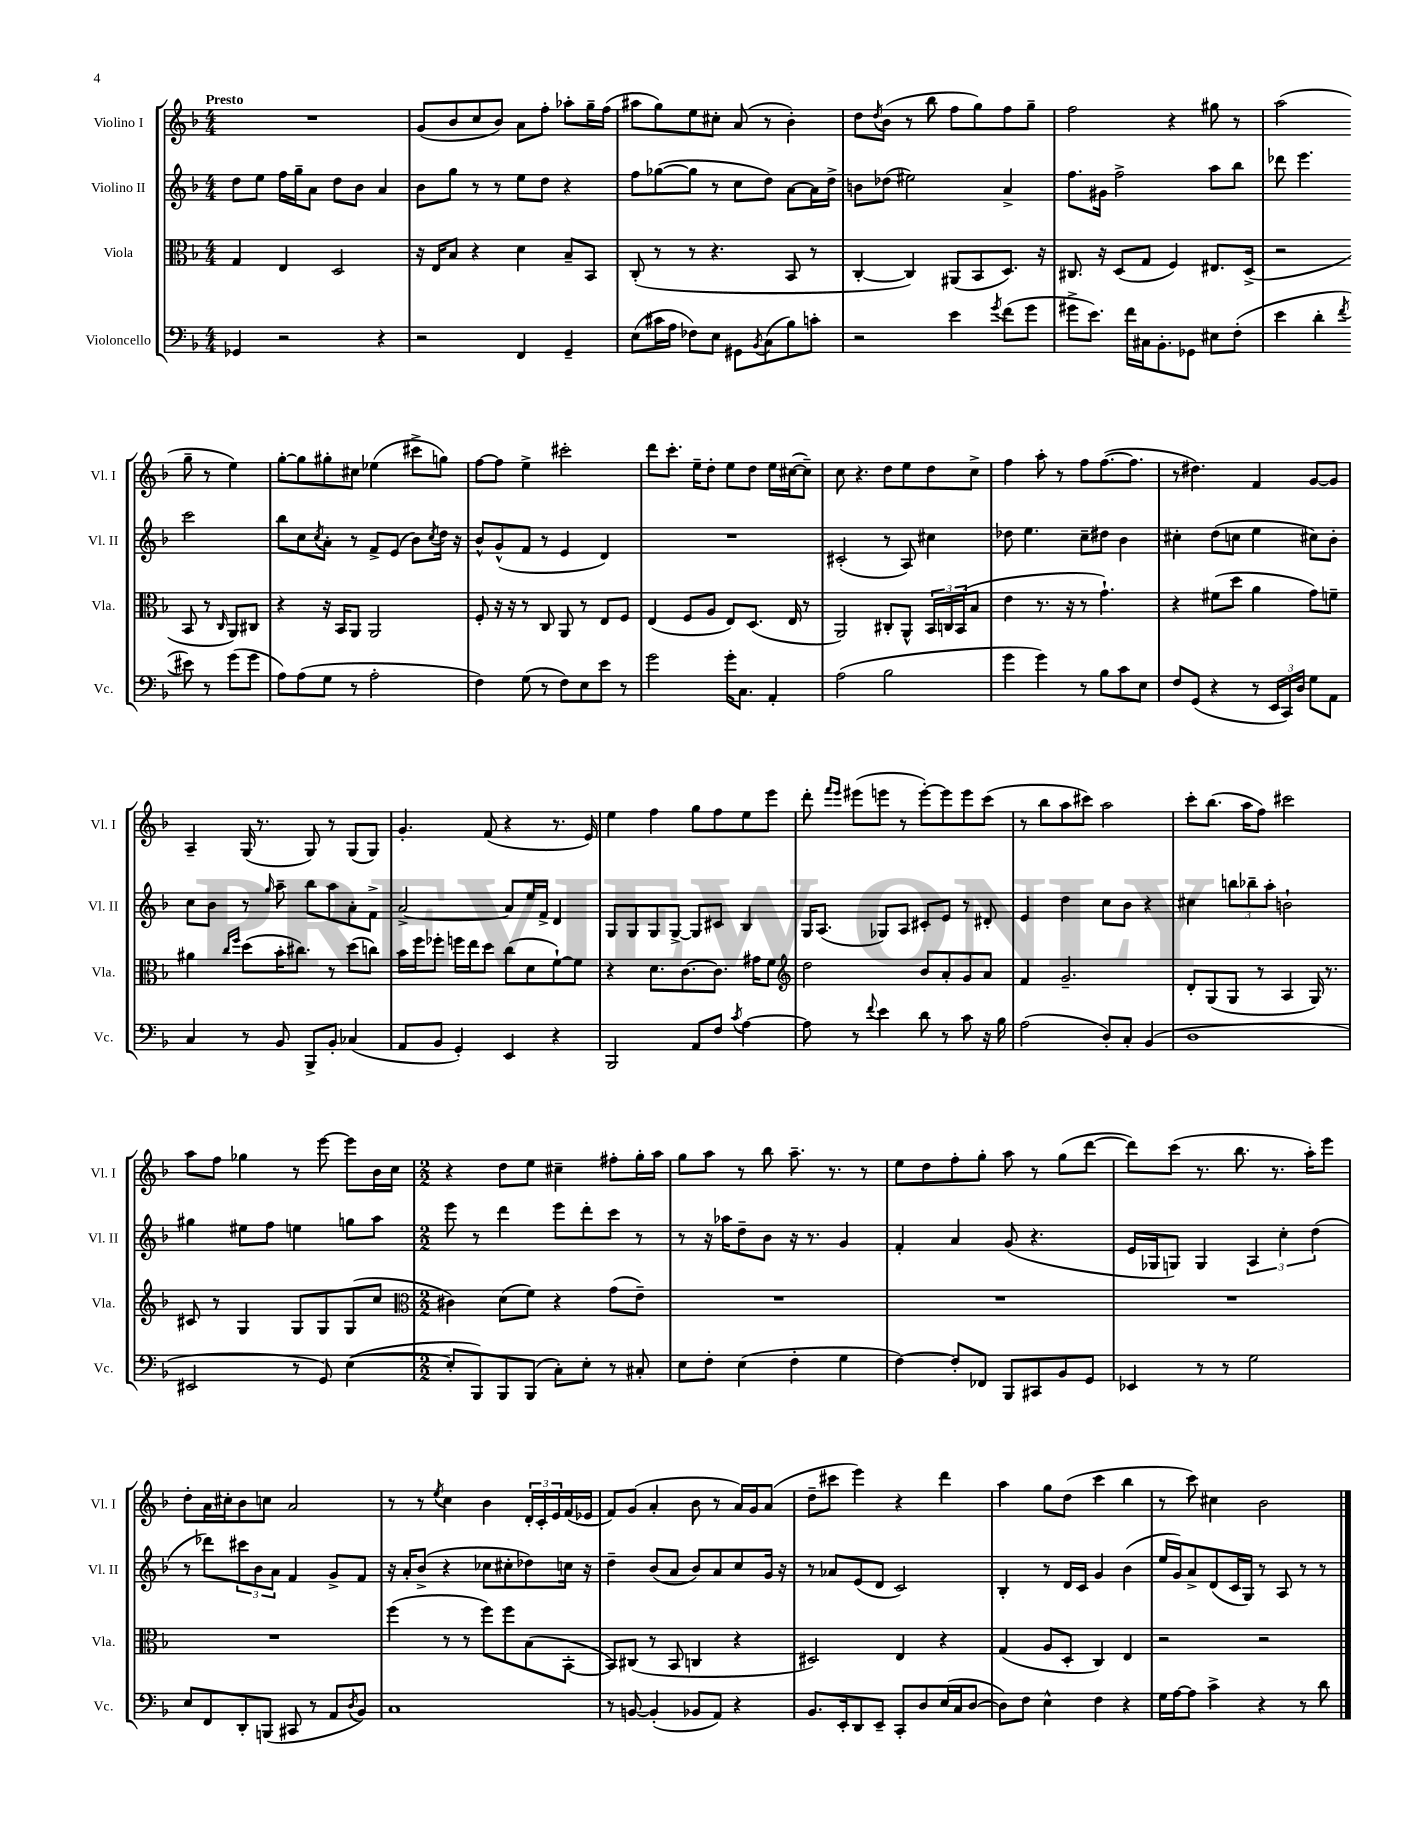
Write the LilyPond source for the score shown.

<<
\new StaffGroup <<
\new Staff = "s0" \with { instrumentName = "Violino I" shortInstrumentName = "Vl. I" } {
    \clef treble \key f \major \numericTimeSignature \time 4/4 \tempo "Presto"
    R1 |
    g'8( bes'8 c''8 bes'8) a'8 f''8-. aes''8-. g''16-- f''16( |
    ais''8 g''8) e''8 cis''8-. a'8( r8 bes'4-.) |
    d''8 \acciaccatura { d''8 } bes'8( r8 bes''8 f''8 g''8) f''8 g''8-- |
    f''2 r4 gis''8 r8 |
    a''2( g''8-- r8 e''4) |
    g''8~-. g''8 gis''8-. cis''8 ees''4( cis'''8-> g''8) |
    f''8~ f''8 e''4-> cis'''2-. |
    d'''8 c'''8.-. e''16-- d''8-. e''8 d''8 e''16 cis''16~( cis''8--) |
    c''8 r4. d''8 e''8 d''8 c''8-> |
    f''4 a''8-. r8 f''8 f''8.~( f''8. |
    r8 dis''4.) f'4 g'8~ g'8 |
    a4-- g16( r8. g8) r8 g8( g8) |
    g'4.-. f'8( r4 r8. e'16) |
    e''4 f''4 g''8 f''8 e''8 e'''8 |
    d'''8-. \grace { f'''16 e'''16 } eis'''8( e'''8 r8 e'''8~-.) e'''8 e'''8 c'''8( |
    r8 bes''8 a''8 cis'''8) a''2 |
    c'''8-. bes''8.( a''16 f''8) cis'''2 |
    a''8 f''8 ges''4 r8 e'''8~ e'''8 bes'16 c''16 |
    \numericTimeSignature \time 2/2 r4 d''8 e''8 cis''4-- fis''8-. g''16-. a''16 |
    g''8 a''8 r8 bes''8 a''8.-- r8. r8 |
    e''8 d''8 f''8-. g''8-. a''8 r8 g''8( d'''8~ |
    d'''8) c'''8( r8. bes''8. r8. a''16-.) e'''8 |
    d''8-. a'16 cis''16-. bes'8 c''8 a'2 |
    r8 r8 \acciaccatura { e''8 } c''4 bes'4 \tuplet 3/2 { d'16-. c'16-. e'16 } f'16( ees'16 |
    f'8) g'8( a'4-. bes'8 r8 a'16) g'16 a'8( |
    d''8-- cis'''8 e'''4) r4 d'''4 |
    a''4 g''8 d''8( c'''4 bes''4 |
    r8 c'''8) cis''4 bes'2 \bar "|." |
}
\new Staff = "s1" \with { instrumentName = "Violino II" shortInstrumentName = "Vl. II" } {
    \clef treble \key f \major \numericTimeSignature \time 4/4
    d''8 e''8 f''16 g''16-- a'8 d''8 bes'8 a'4 |
    bes'8 g''8 r8 r8 e''8 d''8 r4 |
    f''8 ges''8~( ges''8 r8 c''8 d''8) a'8~ a'16 d''16-> |
    b'8 des''8( eis''2) a'4-> |
    f''8. gis'16 f''2-> a''8 bes''8 |
    des'''8 e'''4. c'''2 |
    bes''8 c''8 \acciaccatura { c''8 } a'8-. r8 f'8-> e'8( bes'8) \acciaccatura { c''8 } d''16 r16 |
    bes'8-^ g'8-^( f'8 r8 e'4 d'4) |
    R1 |
    cis'2-.( r8 a8) cis''4 |
    des''8 e''4. c''8-- dis''8 bes'4 |
    cis''4-. d''8( c''8 e''4 cis''8) bes'8-. |
    c''8 bes'8 r8 \grace { g''16 } a''8-- bes''8 a''8 a'8-. f'8-> |
    a'2~-> a'8 e''16 f'16-> d'4 |
    g8 g8 g8 g8~-> g8 cis'8 bes4 |
    g16 a8.( ges8) a8 cis'8-. e'8 r8 dis'8-. |
    e'4 d''4 c''8 bes'8 r4 |
    cis''4 \tuplet 3/2 { b''8 bes''8-- a''8-. } b'2-! |
    gis''4 eis''8 f''8 e''4 g''8 a''8 |
    \numericTimeSignature \time 2/2 e'''8 r8 d'''4 e'''8 d'''8-. c'''8 r8 |
    r8 r16 aes''16 d''8-- bes'8 r16 r8. g'4 |
    f'4-. a'4 g'8( r4. |
    e'16 ges16 g8) g4 \tuplet 3/2 { a4 c''4-. d''4( } |
    r8 des'''8) \tuplet 3/2 { cis'''8 bes'8 a'8 } f'4 g'8-> f'8 |
    r16 a'16-. bes'8->( r4 ces''8 cis''8-. des''8) c''16 r16 |
    d''4-- bes'8( a'8 bes'8) a'8 c''8 g'16 r16 |
    r8 aes'8 e'8( d'8 c'2) |
    bes4-. r8 d'16 c'16 g'4 bes'4( |
    e''16 g'16) a'8-> d'8( c'16 g16) r8 a8 r8 r8 \bar "|." |
}
\new Staff = "s2" \with { instrumentName = "Viola" shortInstrumentName = "Vla." } {
    \clef alto \key f \major \numericTimeSignature \time 4/4
    g4 e4 d2 |
    r16 e16 bes8 r4 d'4 bes8-- bes,8 |
    c8-.( r8 r8 r4. bes,8 r8 |
    c4~-. c4) ais,8( bes,8 d8.) r16 |
    cis8. r16 d8( g8 f4) eis8. d16->( |
    r2 bes,8 r8 \grace { c16 } a,8) cis8 |
    r4 r16 bes,16 a,8 a,2 |
    f8-. r16 r16 r8 c8 a,8 r8 e8 f8 |
    e4( f8 a8 e8) d8.( e16 r8 |
    a,2) cis8-. a,8-^ \tuplet 3/2 { bes,16 c16 bes,16( } bes8 |
    e'4 r8. r16 r8 g'4.-!) |
    r4 fis'8( d''8 a'4 g'8) f'8-- |
    ais'4 \grace { c''16 f''16 } d''8( bes'16-. cis''8.) r8 d''8( c''8) |
    bes'16 f''16 fes''8-. f''16 e''16 d''8 c''8( d'8 f'8~-!) f'8 |
    r4 d'8. c'8.~ c'8. gis'16 f'8 |
    \clef treble d''2 bes'8 a'8-. g'8 a'8 |
    f'4 g'2.-- |
    d'8-. g8( g8 r8 a4 g16) r8. |
    cis'8 r8 g4 g8 g8 g8( c''8 |
    \numericTimeSignature \time 2/2 \clef alto cis'4) d'8( f'8) r4 g'8( e'8--) |
    R1 |
    R1 |
    R1 |
    R1 |
    f''4( r8 r8 f''8) f''8 bes8( bes,8~-. |
    bes,8) cis8( r8 bes,8 c4 r4 |
    dis2) e4 r4 |
    g4( a8 d8-. c4) e4 |
    r2 r2 \bar "|." |
}
\new Staff = "s3" \with { instrumentName = "Violoncello" shortInstrumentName = "Vc." } {
    \clef bass \key f \major \numericTimeSignature \time 4/4
    ges,4 r2 r4 |
    r2 f,4 g,4-- |
    e8( cis'16 a16 fes8) e8 gis,8 \acciaccatura { bes,8 } c8( bes8) c'8-. |
    r2 e'4 \acciaccatura { g'8 } f'8( g'8 |
    gis'8-> e'8.) f'16 cis16 bes,8.-. ges,8 eis8 f8-.( |
    e'4 d'4-. \acciaccatura { f'8 } eis'8) r8 g'8( g'8 |
    a8) a8( g8 r8 a2-. |
    f4) g8( r8 f8) e8 e'8 r8 |
    g'2 g'16-. c8. a,4-. |
    a2( bes2 |
    g'4 g'4) r8 bes8 c'8 e8 |
    f8 g,8( r4 r8 \tuplet 3/2 { e,16 c,16) d16 } g8 a,8 |
    c4 r8 bes,8 bes,,8-> bes,8-. ces4( |
    a,8 bes,8 g,4-.) e,4 r4 |
    bes,,2 a,8 f8 \acciaccatura { c'8 } a4~ |
    a8 r8 \appoggiatura { f'8 } e'4 d'8 r8 c'8 r16 bes16 |
    a2( d8-.) c8-. bes,4( |
    d1 |
    eis,2 r8 g,8) e4~( |
    \numericTimeSignature \time 2/2 e8-. bes,,8) bes,,8 bes,,8( c8-.) e8-. r8 cis8-. |
    e8 f8-. e4( f4-. g4 |
    f4~) f8-. fes,8 bes,,8 cis,8 bes,8 g,8 |
    ees,4 r8 r8 g2 |
    e8 f,8 d,8-. b,,8( cis,8 r8 a,8 \acciaccatura { d8 } bes,8) |
    c1 |
    r8 b,8~ b,4-.( bes,8 a,8) r4 |
    bes,8. e,16-. d,8 e,8-- c,8-. d8 e16( c16 d8~ |
    d8) f8 e4-^ f4 r4 |
    g16 a16~ a8 c'4-> r4 r8 d'8 \bar "|." |
}
>>
>>
\layout { \context { \Score \remove "Bar_number_engraver" } }
